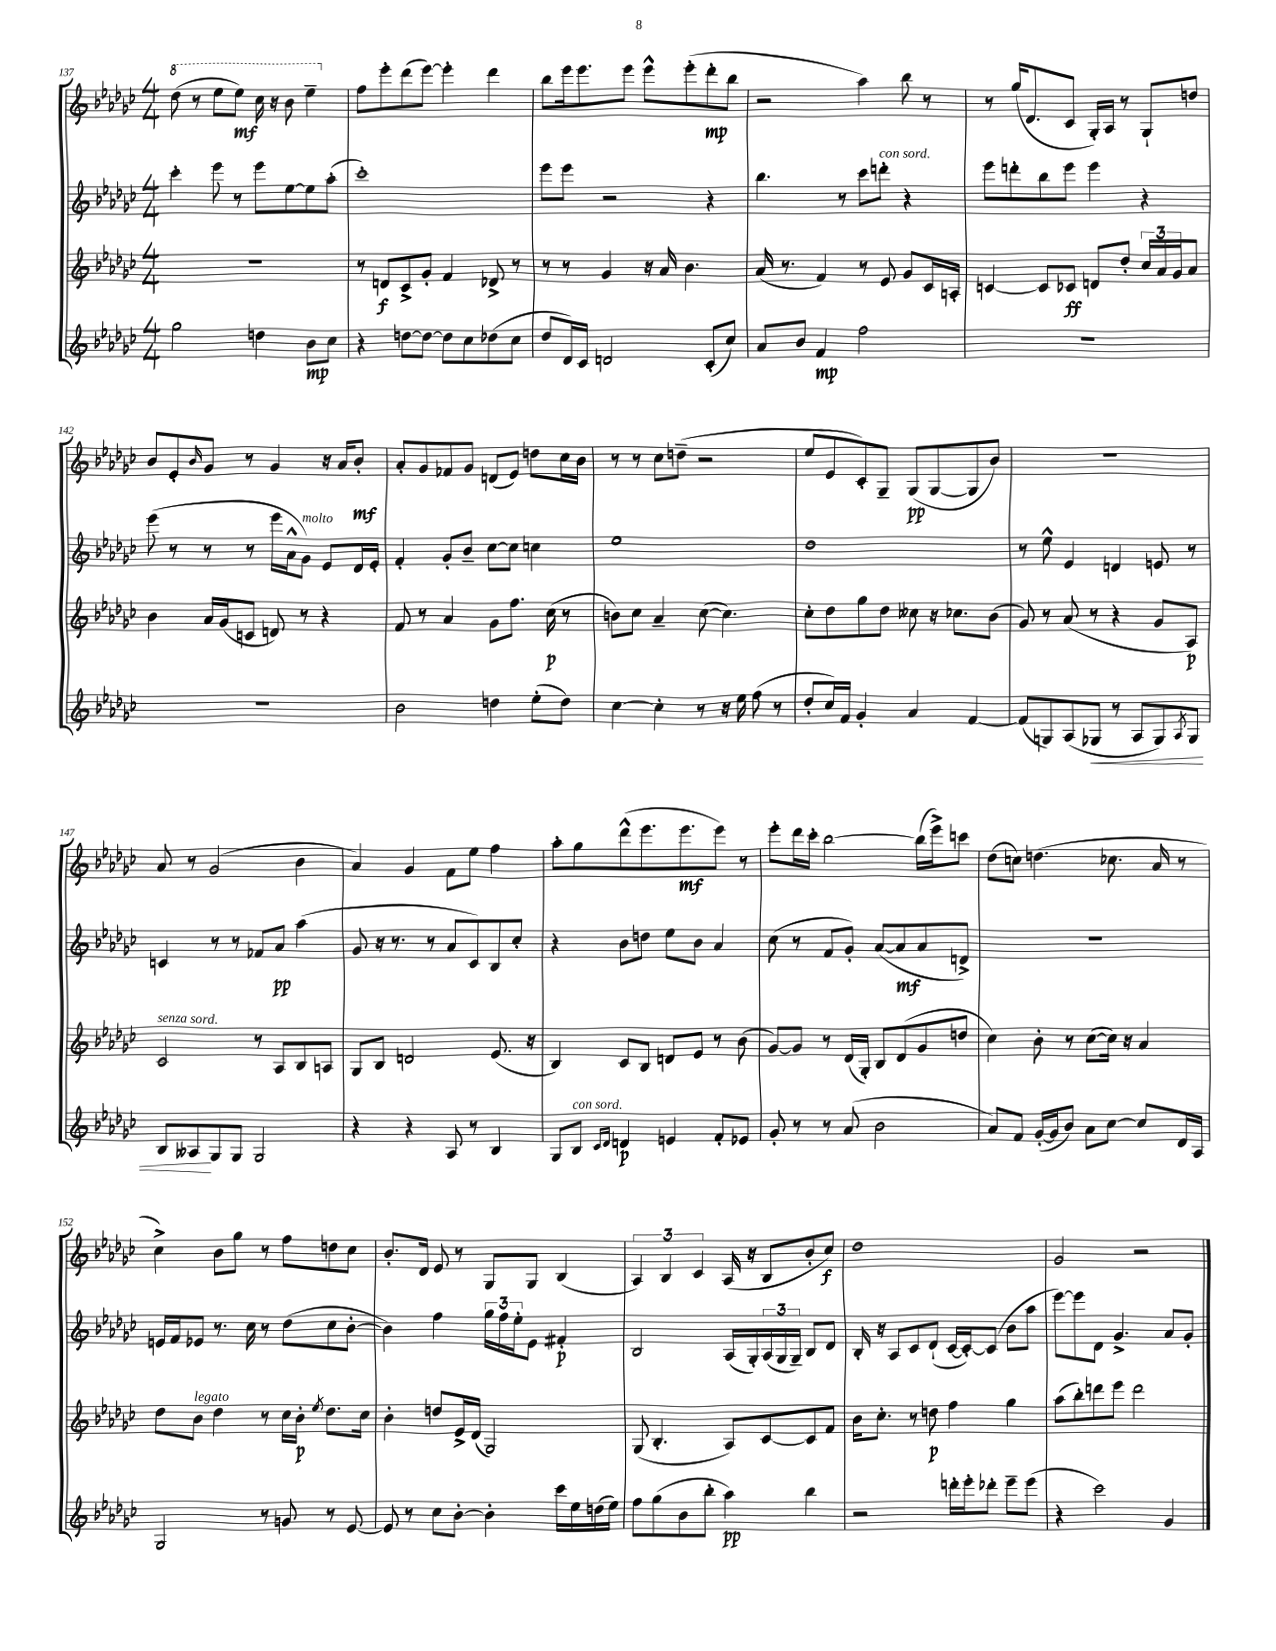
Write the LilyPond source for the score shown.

<<
\new StaffGroup <<
\new Staff = "s0" {
    \clef treble \key ges \major \numericTimeSignature \time 4/4
    \ottava #1 des'''8( r8 ees'''8 ees'''8\mf) ces'''16 r16 bes''8 ees'''4-- \ottava #0 |
    f''8 ees'''8-. des'''8( ees'''8~) ees'''4-. des'''4 |
    bes''8 ees'''16 ees'''8. ees'''8 ees'''8-^ ees'''8-.( des'''8-.\mp bes''8 |
    r2 aes''4) bes''8 r8 |
    r8 ges''16( des'8. ces'8 ges16-.) aes16 r8 ges8-! d''8 |
    bes'8 ees'8-. \grace { bes'16 } ges'8 r8 ges'4 r16 aes'16 bes'8-.\mf |
    aes'8-. ges'8 fes'8 ges'8 d'8( ees'8) d''8 ces''16 bes'16 |
    r8 r8 ces''8 d''8--( r2 |
    ees''8 ees'8 ces'8-.) ges8-- ges8\pp( ges8~ ges8 bes'8) |
    R1 |
    aes'8 r8 ges'2( bes'4 |
    aes'4) ges'4 f'8 ees''8 f''4 |
    aes''8-. ges''8 des'''8-^( ees'''8. ees'''8.\mf ees'''8) r8 |
    ees'''8-. des'''16 ces'''16-. bes''2~ bes''16( ees'''16->) c'''8 |
    des''8( c''8) d''4.( ces''8. aes'16 r8 |
    ces''4->) bes'8 ges''8 r8 f''8 d''8 ces''8 |
    bes'8.-. des'16 ees'8 r8 ges8 ges8 bes4( |
    \tuplet 3/2 { aes4) bes4 ces'4 } aes16( r16 bes8 bes'8-. ces''8\f) |
    des''1 |
    ges'2 r2 \bar "|." |
}
\new Staff = "s1" {
    \clef treble \key ges \major \numericTimeSignature \time 4/4
    ces'''4-. ees'''8 r8 ees'''8 ees''8~ ees''8 aes''8-.( |
    ces'''1-.) |
    ees'''8 ees'''8 r2 r4 |
    bes''4. r8 ces'''8 d'''8-.^\markup { \italic "con sord." } r4 |
    ees'''8 d'''8-. bes''8 ees'''8 ees'''4 r4 |
    ees'''8( r8 r8 r8 ees'''16 aes'16-^ ges'8^\markup { \italic "molto" }) ees'8 des'16 ees'16-. |
    f'4-. ges'8-. bes'8-- ces''8~ ces''8 c''4 |
    ees''1 |
    des''1 |
    r8 ees''8-^ ees'4 d'4 e'8 r8 |
    c'4 r8 r8 fes'8 aes'8\pp aes''4( |
    ges'8 r16 r8. r8 aes'8 ces'8) bes8 ces''8-. |
    r4 bes'8 d''8 ees''8 bes'8 aes'4 |
    ces''8( r8 f'8 ges'8-.) aes'8~( aes'8\mf aes'8 d'8->) |
    r1 |
    e'16 f'16 ees'8 r8. ces''16 r8 des''8( ces''8 bes'8~-. |
    bes'4) f''4 \tuplet 3/2 { ges''16 f''16 ees''16-. } ees'8 fis'4-.\p |
    bes2 aes16( ges16-.) \tuplet 3/2 { aes16( ges16 ges16--) } bes8 des'8 |
    bes16-. r16 aes8 ces'8 des'8-!( ces'16~ ces'16~-.) ces'8( bes'8 aes''8 |
    ees'''8~) ees'''8 des'8 ges'4.-> aes'8 ges'8-. \bar "|." |
}
\new Staff = "s2" {
    \clef treble \key ges \major \numericTimeSignature \time 4/4
    r1 |
    r8 d'8\f ces'8-> ges'8-. f'4 des'8-> r8 |
    r8 r8 ges'4 r16 aes'16 bes'4. |
    aes'16( r8. f'4) r8 ees'8 ges'8 ces'16 a16-. |
    c'4~ c'8 ces'8\ff d'8 des''8-. \tuplet 3/2 { ces''16 aes'16 ges'16 } aes'8 |
    bes'4 aes'16 ges'16( c'8 d'8) r8 r4 |
    f'8 r8 aes'4 ges'8 f''8. ces''16\p( r8 |
    b'8) ces''8 aes'4-- ces''8~( ces''4.) |
    ces''8-. des''8 ges''8 des''8 ceses''8 r16 ces''8. bes'8( |
    ges'8) r8 aes'8( r8 r4 ges'8 aes8\p) |
    ces'2^\markup { \italic "senza sord." } r8 aes8 bes8 a8 |
    ges8 bes8 d'2 ees'8.( r16 |
    bes4) ces'8 bes8 d'8 ees'8 r8 bes'8( |
    ges'8~) ges'8 r8 des'16( ges16-.) bes8 des'8( ges'8 d''8 |
    ces''4) bes'8-. r8 ces''8~( ces''16) r16 aes'4 |
    des''8 bes'8^\markup { \italic "legato" } des''4 r8 ces''16 bes'16-.\p \acciaccatura { ees''8 } des''8. ces''16 |
    bes'4-. d''8 ees'16-> des'16( ges2) |
    ges8( bes4.-. aes8) ces'8~ ces'8 f'8 |
    bes'16 ces''8.-. r8 d''8\p f''4 ges''4 |
    aes''8( bes''8-.) d'''8 ees'''8 d'''2 \bar "|." |
}
\new Staff = "s3" {
    \clef treble \key ges \major \numericTimeSignature \time 4/4
    ges''2 d''4 bes'8\mp ces''8 |
    r4 d''8~ d''8~ d''8 ces''8 des''8( ces''8 |
    des''8 des'16) ces'16 d'2 ces'8-.( ces''8) |
    aes'8 bes'8 f'4\mp f''2 |
    R1 |
    R1 |
    bes'2 d''4 ees''8-.( d''8) |
    ces''4~ ces''4-. r8 r16 ees''16 f''8( r8 |
    des''8-. ces''16) f'16 ges'4-. aes'4 f'4~ |
    f'8( g8) aes8( ges8\< r8 aes8 ges8) \acciaccatura { aes8 } ges8 |
    bes8 aeses8\! ges8 ges8 ges2 |
    r4 r4 aes8 r8 bes4 |
    ges8 bes8^\markup { \italic "con sord." } \grace { ces'16 des'16 } d'4\p e'4 f'8-. ees'8 |
    ges'8-. r8 r8 aes'8( bes'2 |
    aes'8) f'8 ges'16~-.( ges'16 bes'8) aes'8 ces''8~ ces''8 des'16 aes16 |
    ges2 r8 g'8 r8 ees'8~ |
    ees'8 r8 ces''8 bes'8~-. bes'4-. ces'''16 ees''16 d''16( ees''16) |
    f''8 ges''8( bes'8 bes''8-. aes''4\pp) bes''4 |
    r2 d'''16-. ees'''16-. des'''8-. ees'''8-- ees'''8( |
    r4 ces'''2) ges'4 \bar "|." |
}
>>
>>
\layout { \context { \Score currentBarNumber = #137 } }
